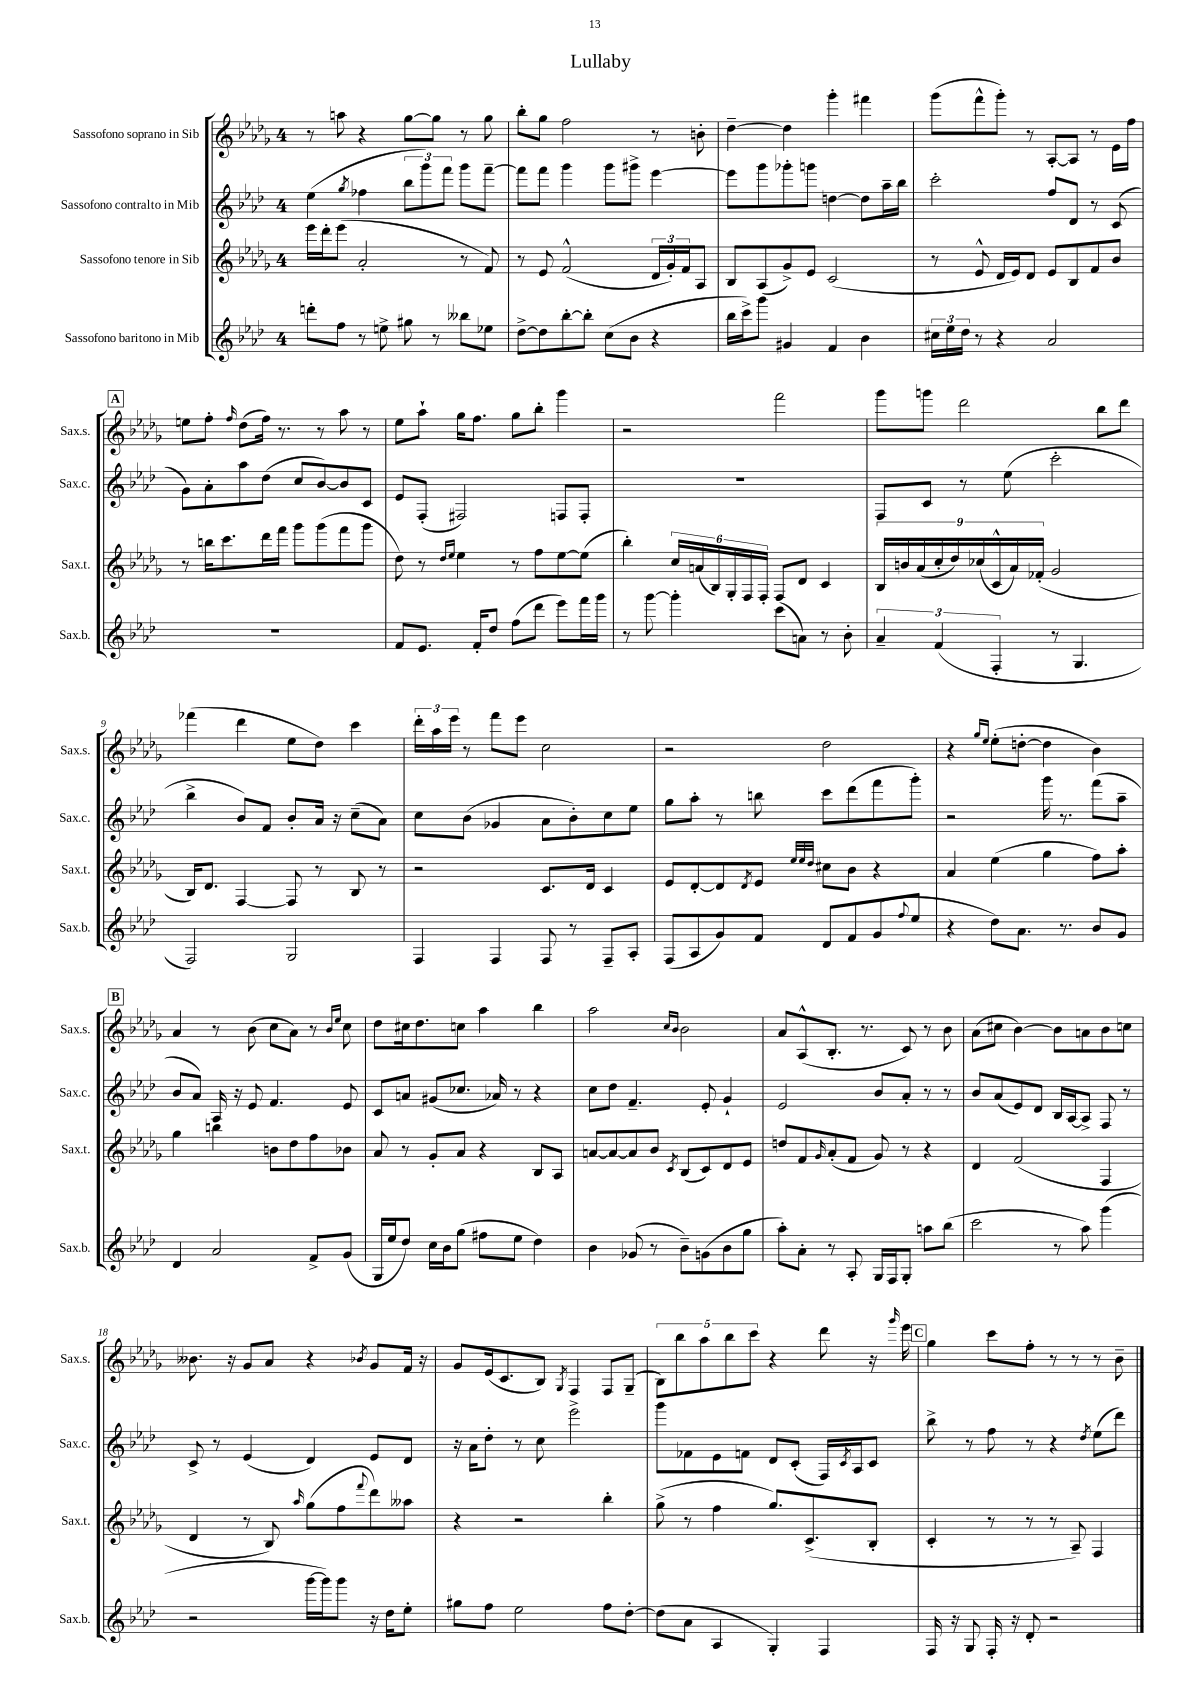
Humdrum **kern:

**kern	**kern	**kern	**kern
*part4	*part3	*part2	*part1
*staff4	*staff3	*staff2	*staff1
*I"Sassofono baritono in Mib	*I"Sassofono tenore in Sib	*I"Sassofono contralto in Mib	*I"Sassofono soprano in Sib
*I'Sax.b.	*I'Sax.t.	*I'Sax.c.	*I'Sax.s.
*clefG2	*clefG2	*clefG2	*clefG2
*k[b-e-a-d-]	*k[b-e-a-d-g-]	*k[b-e-a-d-]	*k[b-e-a-d-g-]
*M4/4	*M4/4	*M4/4	*M4/4
=1	=1	=1	=1
8dddn'\L	16eee-\LL	(4ee-\	8r
.	16ddd-'\J	.	.
8ff\J	(8eee-\J	.	8aan\
.	.	8qgg/	.
8r	2a-'/	4ff-X\	4r
8een^\	.	.	.
8gg#X\	.	12bb-\L	[8gg-\L
.	.	12ggg\)	.
8r	.	.	8gg-\J]
.	.	12fff\J	.
8bb--X\L	8r	8ggg\L	8r
8ee-X\J	8f/)	[8fff~\J	8gg-\
=2	=2	=2	=2
[8dd-^\L	8r	8fff\L]	8bb-'\L
8dd-\]	8e-/	8fff\J	8gg-\J
[8bb-'\	(2f^^/	4ggg\	2ff\
8bb-'\J]	.	.	.
(8cc\L	.	8ggg\L	.
8b-\J	.	8ggg#X^\J	.
4r	24d-/LL	[4eee-\	8r
.	24g-'/)	.	.
.	24f/J	.	.
.	8A-/J	.	8bn'\
=3	=3	=3	=3
16bb-\LL	8B-/L	8eee-\L]	[4dd-~\
16ccc^\J)	.	.	.
8ggg\J	(8A-/	8ggg\	.
4g#X/	8g-^/)	8ggg-X'\	4dd-\]
.	8e-/J	8gggn\J	.
4f/	(2c/	[4ddn\	4ggg-'\
4b-\	.	8dd\L]	4fff#X\
.	.	16aa-~\L	.
.	.	16bb-\JJ	.
=4	=4	=4	=4
24cc#X\LL	8r	2ccc'\	(8ggg-\L
24ee-\	.	.	.
24dd-\JJ	.	.	.
8r	8e-^^/	.	8fff^^\
4r	16d-/LL	.	8ggg-'\J)
.	16e-/J)	.	.
.	8d-/J	.	8r
2a-/	8e-/L	8ff/L	[8A-'/L
.	8B-/	8d-/J	8A-/J]
.	8f/	8r	8r
.	8b-/J	(8c/	16e-\LL
.	.	.	16ff\JJ
!!LO:LB:g=z
!!LO:REH:place=s1:t=A
=5	=5	=5	=5
1r	8r	8g\L)	8een\L
.	16bbn\KL	8a-'\	8ff'\J
.	8.ccc\	.	.
.	.	.	16qqff/
.	.	8aa-\	(8dd-\L
.	16ddd-\L	(8dd-\J	16ff\Jk)
.	16fff\JJ	.	8.r
.	8ggg-\L	8cc/L	.
.	(8ggg-\	[8b-/)	8r
.	8fff\	8b-/]	8aa-\
.	8ggg-\J	8c/J	8r
=6	=6	=6	=6
8f/L	8dd-\)	8e-/L	8ee-\L
8.e-/J	8r	(8F'/J	8aa-`\J
.	16qqdd-/LL	.	.
.	16qqee-/JJ	.	.
.	4ee-\	2F#X/)	16gg-\KL
16f'/KL	.	.	8.ff\J
8dd-/J	.	.	.
(8ff\L	8r	.	8gg-\L
8ddd-\J	8ff\L	.	8bb-'\J
8eee-\L)	[8ee-\	8Fn/L	4ggg-\
16fff\L	(8ee-\J]	8F'/J	.
16ggg\JJ	.	.	.
=7	=7	=7	=7
8r	4bb-'\)	1r	2r
[8ggg\	.	.	.
4ggg'\]	24cc/LL	.	.
.	(24an/	.	.
.	24B-/)	.	.
.	24G-'/	.	.
.	24F/	.	.
.	24F'/JJ	.	.
(8ccc\L	8F/L	.	2fff\
8an\J)	8d-/J	.	.
8r	4c/	.	.
8b-'\	.	.	.
=8	=8	=8	=8
6a-~/	18B-/LL	8F/L	8ggg-\L
.	18bn/	.	.
.	(18a-/	.	.
.	.	8c/J	8gggn\J
(6f/	18cc'/	.	.
.	18dd-/)	.	.
.	.	8r	2ddd-\
.	(18cc-X/	.	.
6F'/	18c^^/	.	.
.	.	(8ee-\	.
.	18a-/)	.	.
.	(18f-X'/JJ	.	.
8r	2g-/	2ccc'\	.
4.G/	.	.	.
.	.	.	8bb-\L
.	.	.	8ddd-\J
!!LO:LB:g=z
=9	=9	=9	=9
2F/)	16B-/KL)	4bb-^\	(4fff-X\
.	8.d-/J	.	.
.	[4F/	8b-/L)	4ddd-\
.	.	8f/J	.
2G/	8F/]	8b-'/L	8ee-\L
.	8r	16a-/Jk	8dd-\J)
.	.	16r	.
.	8B-/	(8cc~\L	4ccc\
.	8r	8a-\J)	.
=10	=10	=10	=10
4F/	2r	8cc\L	24ddd-'\LL
.	.	.	24aa-\
.	.	.	24eee-\JJ
.	.	(8b-\J	8r
4F/	.	4g-X/	8fff\L
.	.	.	8eee-\J
8F/	8.c/L	8a-\L	2cc\
8r	.	8b-'\)	.
.	16d-/Jk	.	.
8F~/L	4c/	8cc\	.
8A-'/J	.	8ee-\J	.
=11	=11	=11	=11
(8F/L	8e-/L	8gg\L	2r
8A-/	[8d-'/	8aa-'\J	.
8g/)	8d-/]	8r	.
.	8qd-/	.	.
8f/J	8e-/J	8bbn\	.
.	32qqee-/LLL	.	.
.	32qqee-/	.	.
.	32qqdd-/JJJ	.	.
8d-/L	8cc#X\L	8ccc\L	2dd-\
8f/	8b-\J	(8ddd-\	.
(8g/	4r	8fff\	.
8qqff/	.	.	.
8ee-/J	.	8ggg'\J)	.
=12	=12	=12	=12
4r	4a-/	2r	4r
.	.	.	16qqgg-/LL
.	.	.	16qqee-/JJ
8dd-\L)	(4ee-\	.	(8ee-'\L
8.a-\J	.	.	[8ddn'\J
.	4gg-\	16ggg\	4dd\]
8.r	.	8.r	.
8b-/L	8ff\L)	(8fff\L	4b-\)
8g/J	8aa-'\J	8aa-~\J	.
!!LO:LB:g=z
!!LO:REH:place=s1:t=B
=13	=13	=13	=13
4d-/	4gg-\	8b-/L	4a-/
.	.	8a-/J)	.
2a-/	4bbn\	16A-/	8r
.	.	16r	.
.	.	8e-/	(8b-\
.	8bn\L	4.f/	8cc\L
.	8dd-\	.	8a-\J)
8f^/L	8ff\	.	8r
.	.	.	16qqb-/LL
.	.	.	16qqee-/JJ
(8g/J	8b-X\J	8e-/	8cc\
=14	=14	=14	=14
16G/LL	8a-/	8c/L	8dd-\L
16ee-/J	.	.	.
8dd-/J)	8r	8an/J	16cc#X\k
.	.	.	8.dd-\
16cc\LL	8g-'/L	(8g#X/L	.
16b-\J	.	.	.
(8gg\J	8a-/J	8.cc-X/J	8ccn\J
8ff#X\L	4r	.	4aa-\
.	.	16a-X/)	.
8ee-\J	.	8r	.
4dd-\)	8B-/L	4r	4bb-\
.	8A-/J	.	.
=15	=15	=15	=15
4b-\	[8an/L	8cc\L	2aa-\
.	8a/_	8dd-\J	.
(8g-X/	8a/]	4.f~/	.
8r	8b-/J	.	.
.	.	.	16qqcc/LL
.	8qc/	.	16qqb-/JJ
8b-~\L)	(8B-/L	.	2b-\
(8gn\	8c/)	8e-'/	.
8b-\	8d-/	4g`/	.
8gg\J	8e-/J	.	.
=16	=16	=16	=16
8aa-'\L)	8ddn/L	2e-/	8a-/L
8a-'\J	8f/	.	(8A-^^/
.	16qqg-/	.	.
8r	(8a-'/	.	8.B-'/J
8A-'/	8f/J	.	.
.	.	.	8.r
16G/LL	8g-/)	8b-/L	.
16F/J	.	.	.
8G'/J	8r	8a-'/J	8c/)
8aan\L	4r	8r	8r
(8bb-\J	.	8r	8b-\
=17	=17	=17	=17
2ccc\	4d-/	8b-/L	(8a-\L
.	.	(8a-/	8cc#X\J
.	(2f/	8e-/)	[4b-\)
.	.	8d-/J	.
8r	.	16B-/LL	8b-\L]
.	.	[16A-/J	.
8aa-\)	.	8A-^/J]	8an\
(4ggg\	4F/	8F/	8b-\
.	.	8r	8ccn\J
!!LO:LB:g=z
=18	=18	=18	=18
2r	4d-/	8c^/	8.b--X\
.	.	8r	.
.	.	.	16r
.	8r	(4e-/	8g-/L
.	8B-/)	.	8a-/J
.	16qqaa-/	.	.
[16ggg\LL	(8gg-\L	4d-/)	4r
16ggg\J])	.	.	.
8ggg\J	8ff\	.	.
.	8qqfff/	.	8qb-X/
16r	8ddd-\)	8e-/L	8g-/L
16dd-\KL	.	.	.
8ee-'\J	8aa--X\J	8d-/J	16f/Jk
.	.	.	16r
=19	=19	=19	=19
8gg#X\L	4r	16r	8g-/L
.	.	16a-\KL	.
8ff\J	.	8dd-'\J	(16e-/k
.	.	.	8.c/
2ee-\	2r	8r	.
.	.	8cc\	8B-/J)
.	.	.	8qG-/
.	.	2eee-^\	4F/
8ff\L	4bb-'\	.	8F/L
[8dd-'\J	.	.	(8G-~/J
=20	=20	=20	=20
(8dd-\L]	(8gg-^\	8ggg\L	10B-\L)
.	.	.	10bb-\
8a-\J	8r	8f-X\	.
.	.	.	10aa-\
4A-/	4ff\	8e-\	.
.	.	.	10bb-\
.	.	8fn\J	.
.	.	.	10ccc\J
4G'/)	8.gg-/L)	8d-/L	4r
.	.	(8c'/J	.
.	(8.c^/	.	.
4F/	.	16F/LL)	8ddd-\
.	.	8qc/	.
.	.	16A-/J	.
.	8B-'/J	8c/J	16r
.	.	.	16qqggg-/
.	.	.	16eee-\
!!LO:REH:place=s1:t=C
=21	=21	=21	=21
16F/	4c'/	8bb-^\	4gg-\
16r	.	.	.
8G/	.	8r	.
16F'/	8r	8ff\	8ccc\L
16r	.	.	.
8d-'/	8r	8r	8ff'\J
2r	8r	4r	8r
.	8A-~/)	.	8r
.	.	8qdd-/	.
.	4F/	(8ee-\L	8r
.	.	8ddd-\J)	8b-~\
==	==	==	==
*-	*-	*-	*-
